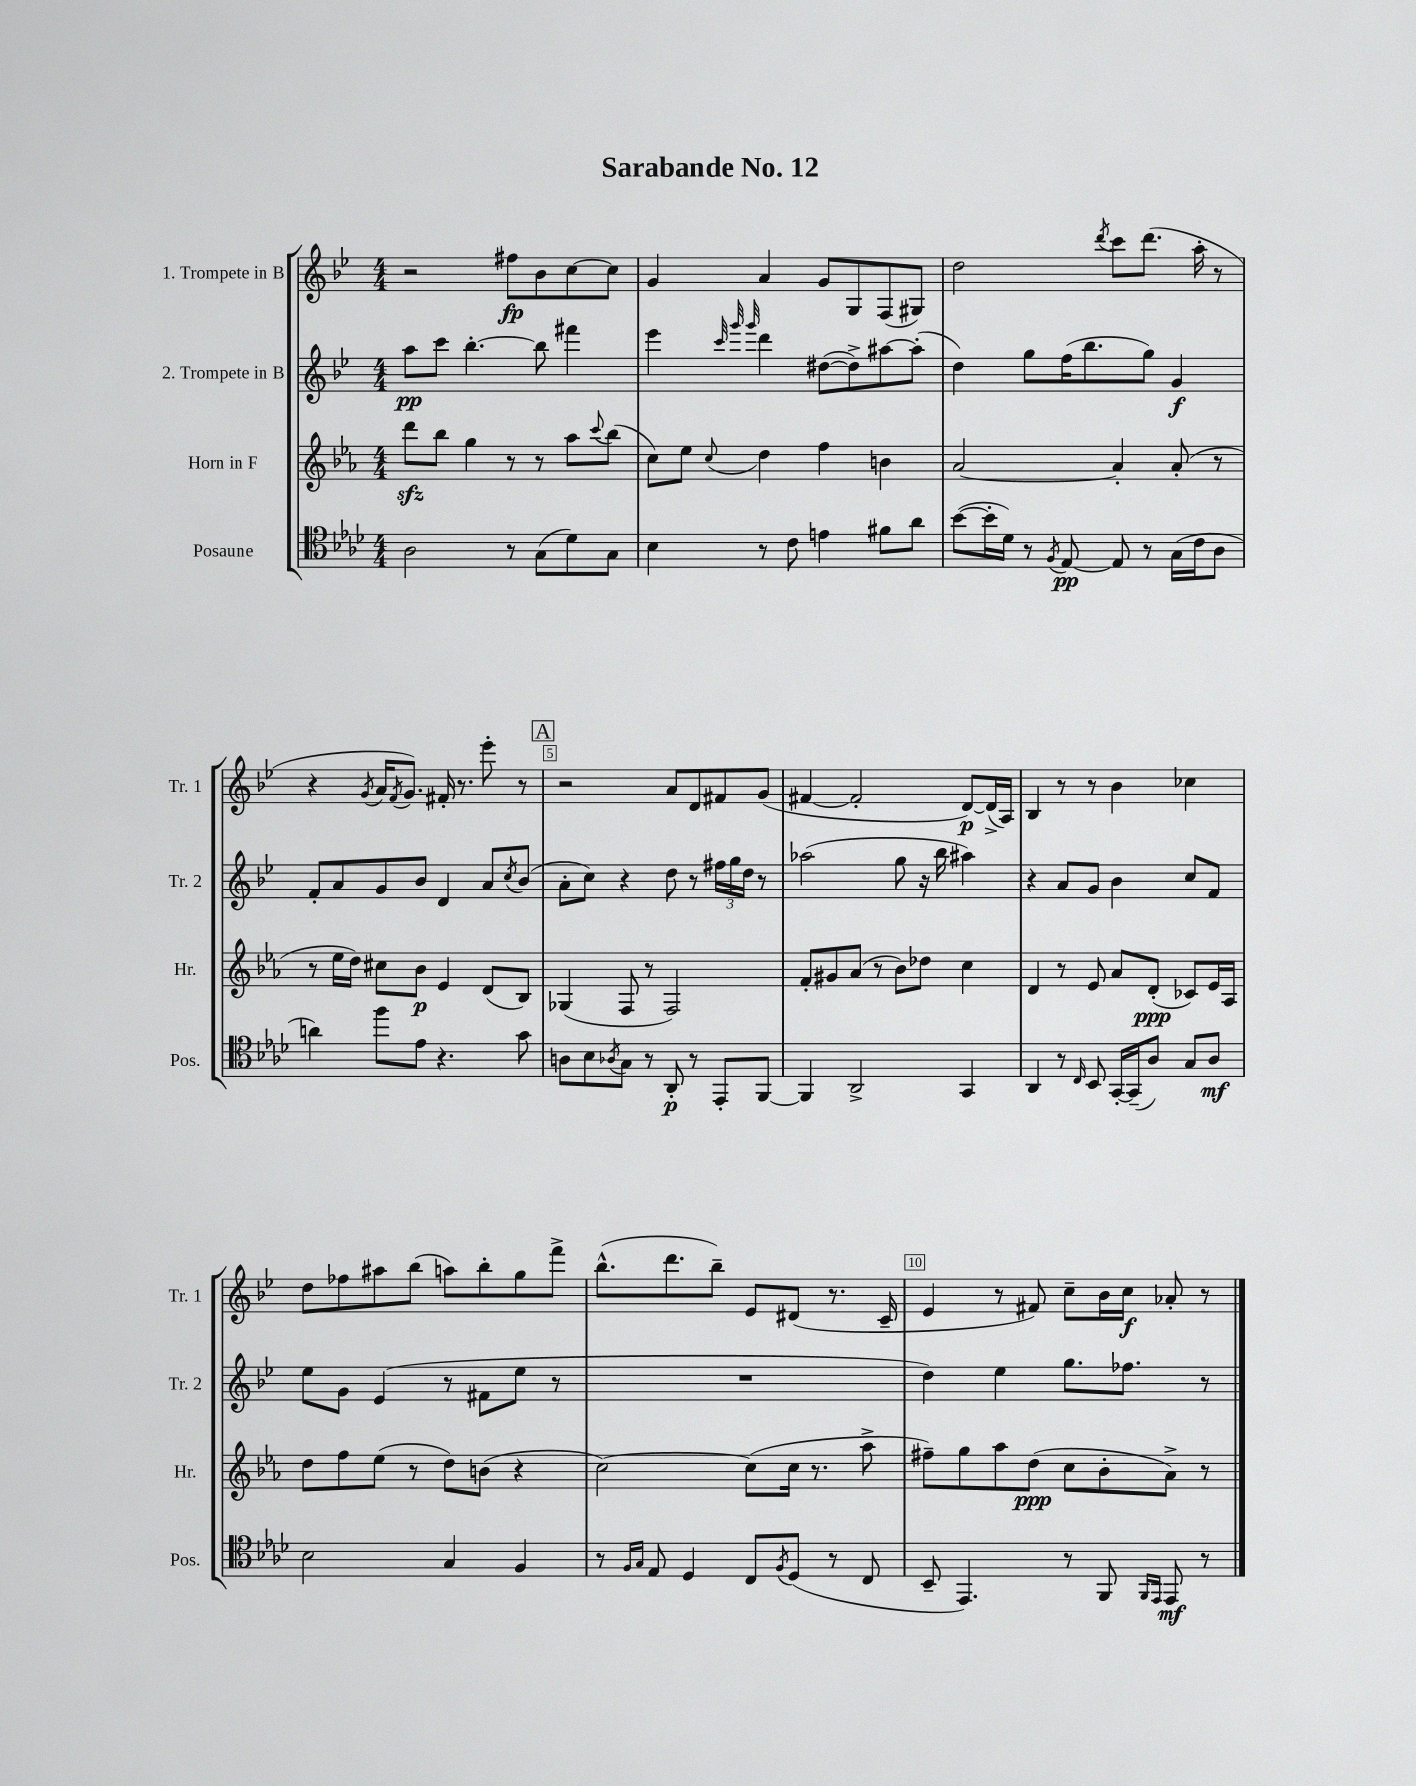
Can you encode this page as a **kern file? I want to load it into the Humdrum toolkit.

**kern	**dynam	**kern	**dynam	**kern	**dynam	**kern	**dynam
*part4	*part4	*part3	*part3	*part2	*part2	*part1	*part1
*staff4	*staff4	*staff3	*staff3	*staff2	*staff2	*staff1	*staff1
*I"Posaune	*	*I"Horn in F	*	*I"2. Trompete in B	*	*I"1. Trompete in B	*
*I'Pos.	*	*I'Hr.	*	*I'Tr. 2	*	*I'Tr. 1	*
*clefC4	*	*clefG2	*	*clefG2	*	*clefG2	*
*k[b-e-a-d-]	*	*k[b-e-a-]	*	*k[b-e-]	*	*k[b-e-]	*
*M4/4	*	*M4/4	*	*M4/4	*	*M4/4	*
=1	=1	=1	=1	=1	=1	=1	=1
2A-\	.	8dddzz\L	.	8aa\L	pp	2r	.
.	.	8bb-\J	.	8ccc\J	.	.	.
.	.	4gg\	.	[4.bb-'\	.	.	.
8r	.	8r	.	.	.	8ff#X\L	fp
(8G\L	.	8r	.	8bb-\]	.	8b-\	.
8d-\)	.	8aa-\L	.	4fff#X\	.	[8cc\	.
.	.	8qqccc/	.	.	.	.	.
8G\J	.	(8bb-\J	.	.	.	8cc\J]	.
=2	=2	=2	=2	=2	=2	=2	=2
4B-\	.	8cc\L)	.	4eee-\	.	4g/	.
.	.	8ee-\J	.	.	.	.	.
.	.	.	.	32qqccc/	.	.	.
.	.	.	.	32qqggg/	.	.	.
.	.	8qqcc/	.	32qqggg/	.	.	.
8r	.	4dd\	.	4ddd\	.	4a/	.
8c\	.	.	.	.	.	.	.
4en\	.	4ff\	.	([8dd#X\L	.	8g/L	.
.	.	.	.	8dd#^\])	.	8G/	.
8f#X\L	.	4bn\	.	[8aa#X\	.	(8F/	.
8a-\J	.	.	.	(8aa#'\J]	.	8G#X/J)	.
=3	=3	=3	=3	=3	=3	=3	=3
([8b-\L	.	[2a-/	.	4dd\)	.	2dd\	.
16b-'\L]	.	.	.	.	.	.	.
16d-\JJ)	.	.	.	.	.	.	.
8r	.	.	.	8gg\L	.	.	.
8qF/	.	.	.	.	.	.	.
[8E-/	pp	.	.	(16ff\K	.	.	.
.	.	.	.	8.bb-\	.	.	.
.	.	.	.	.	.	8qddd/	.
8E-/]	.	4a-'/]	.	.	.	8ccc\L	.
8r	.	.	.	8gg\J)	.	(8.ddd\J	.
(16G\LL	.	(8a-'/	.	4g/	f	.	.
16c\J	.	.	.	.	.	16aa'\	.
8A-\J	.	8r	.	.	.	8r	.
!!LO:LB:g=z
=4	=4	=4	=4	=4	=4	=4	=4
4an\)	.	8r	.	8f'/L	.	4r	.
.	.	16ee-\LL	.	8a/	.	.	.
.	.	16dd\JJ)	.	.	.	.	.
.	.	.	.	.	.	8qg/	.
8ff\L	.	8cc#X\L	.	8g/	.	16a/KL	.
.	.	.	.	.	.	8qf/	.
.	.	.	.	.	.	8.g/J)	.
8e-\J	.	8b-\J	p	8b-/J	.	.	.
4.r	.	4e-/	.	4d/	.	16f#X'/	.
.	.	.	.	.	.	8.r	.
.	.	(8d/L	.	8a/L	.	8eee-'\	.
.	.	.	.	8qcc/	.	.	.
8g\	.	8B-/J)	.	(8b-/J	.	8r	.
!!LO:REH:place=s1:t=A
=5	=5	=5	=5	=5	=5	=5	=5
8An\L	.	(4G-X/	.	8a'\L	.	2r	.
8B-\	.	.	.	8cc\J)	.	.	.
8qA-X/	.	.	.	.	.	.	.
8G\J	.	8F/	.	4r	.	.	.
8r	.	8r	.	.	.	.	.
8AA-'/	p	2F/)	.	8dd\	.	8a/L	.
8r	.	.	.	8r	.	8d/	.
8EE-'/L	.	.	.	24ff#X\LL	.	8f#X/	.
.	.	.	.	24gg\	.	.	.
.	.	.	.	24dd\JJ	.	.	.
[8FF/J	.	.	.	8r	.	(8g/J	.
=6	=6	=6	=6	=6	=6	=6	=6
4FF/]	.	8f'/L	.	(2aa-X\	.	[4f#X/	.
.	.	8g#X/	.	.	.	.	.
2AA-^/	.	(8a-/J	.	.	.	2f#'/]	.
.	.	8r	.	.	.	.	.
.	.	8b-\L)	.	8gg\	.	.	.
.	.	8dd-X\J	.	16r	.	.	.
.	.	.	.	16bb-\	.	.	.
4GG/	.	4cc\	.	4aa#X\)	.	[8d/L)	p
.	.	.	.	.	.	(16d^/L]	.
.	.	.	.	.	.	16A/JJ)	.
=7	=7	=7	=7	=7	=7	=7	=7
4AA-/	.	4d/	.	4r	.	4B-/	.
8r	.	8r	.	8a/L	.	8r	.
16qqC/	.	.	.	.	.	.	.
8BB-/	.	8e-/	.	8g/J	.	8r	.
[16GG'/LL	.	8a-/L	.	4b-\	.	4b-\	.
(16GG~/J]	.	.	.	.	.	.	.
8A-/J)	.	(8d'/J	ppp	.	.	.	.
8G/L	.	8c-X/L)	.	8cc/L	.	4cc-X\	.
8A-/J	mf	16e-/L	.	8f/J	.	.	.
.	.	16A-/JJ	.	.	.	.	.
!!LO:LB:g=z
=8	=8	=8	=8	=8	=8	=8	=8
2B-\	.	8dd\L	.	8ee-\L	.	8dd\L	.
.	.	8ff\	.	8g\J	.	8ff-X\	.
.	.	(8ee-\J	.	(4e-/	.	8aa#X\	.
.	.	8r	.	.	.	(8bb-\J	.
4G/	.	8dd\L)	.	8r	.	8aan\L)	.
.	.	(8bn\J	.	8f#X\L	.	8bb-'\	.
4F/	.	4r	.	8ee-\J	.	8gg\	.
.	.	.	.	8r	.	8fff^\J	.
=9	=9	=9	=9	=9	=9	=9	=9
8r	.	[2cc\)	.	1r	.	(8.bb-^^\L	.
16qqF/LL	.	.	.	.	.	.	.
16qqG/JJ	.	.	.	.	.	.	.
8E-/	.	.	.	.	.	.	.
.	.	.	.	.	.	8.ddd\	.
4D-/	.	.	.	.	.	.	.
.	.	.	.	.	.	8bb-~\J)	.
8C/L	.	(8cc\L]	.	.	.	8e-/L	.
8qF/	.	.	.	.	.	.	.
(8D-/J	.	16cc\Jk	.	.	.	(8d#X/J	.
.	.	8.r	.	.	.	.	.
8r	.	.	.	.	.	8.r	.
8C/	.	8aa-^\	.	.	.	.	.
.	.	.	.	.	.	16c~/	.
=10	=10	=10	=10	=10	=10	=10	=10
8BB-~/	.	8ff#X~\L)	.	4dd\)	.	4e-/	.
4.EE-/)	.	8gg\	.	.	.	.	.
.	.	8aa-\	.	4ee-\	.	8r	.
.	.	(8dd\J	ppp	.	.	8f#X/)	.
8r	.	8cc\L	.	8.gg\L	.	8cc~\L	.
8FF/	.	8b-'\	.	.	.	16b-\L	.
.	.	.	.	8.ff-X\J	.	16cc\JJ	f
16qqFF/LL	.	.	.	.	.	.	.
16qqEE-/JJ	.	.	.	.	.	.	.
8EE-/	mf	8a-^\J)	.	.	.	8a-X'/	.
8r	.	8r	.	8r	.	8r	.
==	==	==	==	==	==	==	==
*-	*-	*-	*-	*-	*-	*-	*-
